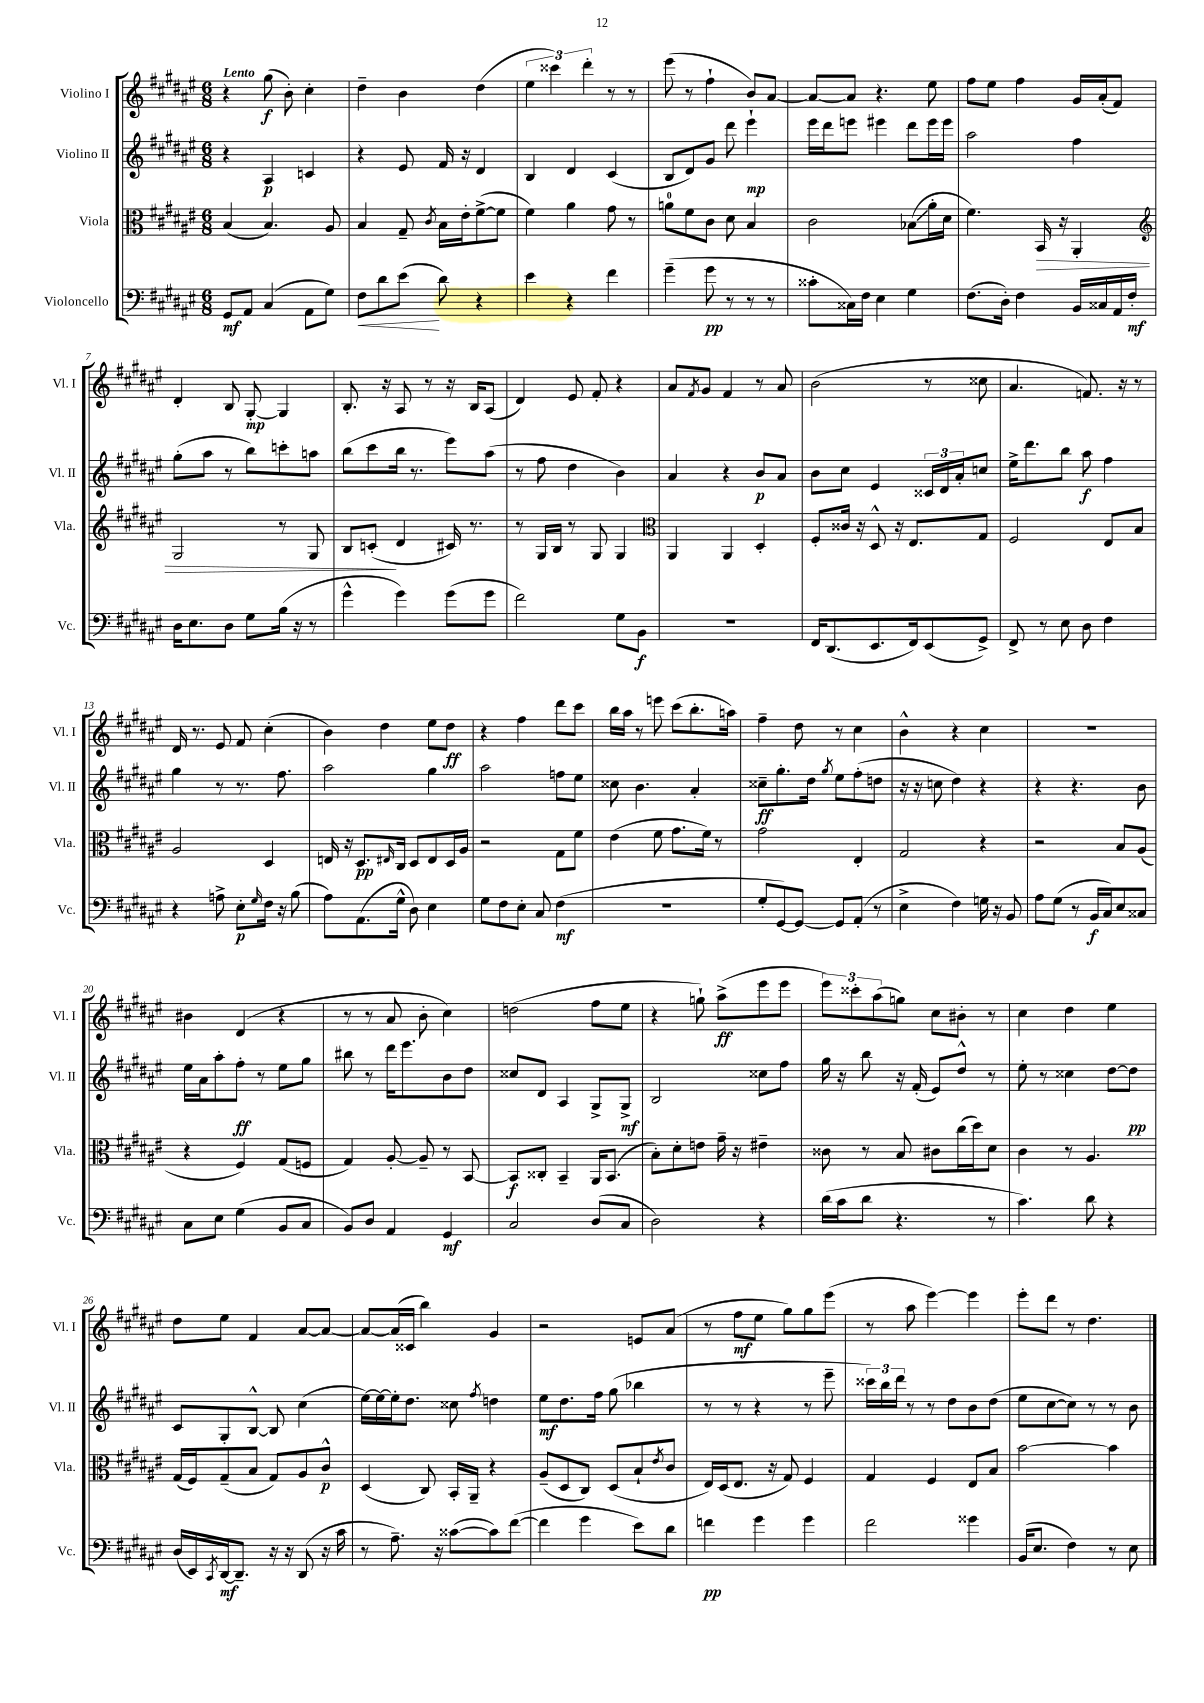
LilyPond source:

<<
\new StaffGroup <<
\new Staff = "s0" \with { instrumentName = "Violino I" shortInstrumentName = "Vl. I" } {
    \clef treble \key fis \major \numericTimeSignature \time 6/8 \tempo "Lento"
    r4 gis''8\f( b'8-.) cis''4-. |
    dis''4-- b'4 dis''4( |
    \tuplet 3/2 { eis''4 cisis'''4) dis'''4-. } r8 r8 |
    eis'''8( r8 fis''4-! b'8) ais'8~ |
    ais'8~ ais'8 r4. eis''8 |
    fis''8 eis''8 fis''4 gis'16 ais'16-.( fis'8) |
    dis'4-. b8 gis8~-.\mp gis4 |
    b8.-. r16 ais8 r8 r16 b16 ais8( |
    dis'4) eis'8 fis'8-. r4 |
    ais'8 \acciaccatura { fis'8 } gis'8 fis'4 r8 ais'8 |
    b'2( r8 cisis''8 |
    ais'4. f'8.) r16 r8 |
    dis'16 r8. eis'8 fis'8 cis''4-.( |
    b'4) dis''4 eis''8 dis''8\ff |
    r4 fis''4 dis'''8 cis'''8 |
    b''16 ais''16 r8 e'''8 cis'''8( b''8.-. a''16) |
    fis''4-- dis''8 r8 cis''4 |
    b'4-^ r4 cis''4 |
    R2. |
    bis'4 dis'4( r4 |
    r8 r8 ais'8 b'8-. cis''4) |
    d''2( fis''8 eis''8 |
    r4 g''8-!) ais''8->\ff( eis'''8 eis'''8 |
    \tuplet 3/2 { eis'''8) cisis'''8-. ais''8( } g''8) cis''8 bis'8-. r8 |
    cis''4 dis''4 eis''4 |
    dis''8 eis''8 fis'4 ais'8~ ais'8~ |
    ais'8~ ais'16( cisis'16 b''4) gis'4 |
    r2 e'8 ais'8( |
    r8 fis''8\mf eis''8 gis''8) gis''8 eis'''8( |
    r8 ais''8 eis'''4~) eis'''4 |
    eis'''8-. dis'''8 r8 dis''4. \bar "|." |
}
\new Staff = "s1" \with { instrumentName = "Violino II" shortInstrumentName = "Vl. II" } {
    \clef treble \key fis \major \numericTimeSignature \time 6/8
    r4 ais4\p c'4 |
    r4 eis'8 fis'16 r16 dis'4 |
    b4 dis'4 cis'4( |
    b8 dis'8) gis'8 dis'''8 eis'''4-!\mp |
    eis'''16 dis'''16 e'''8 eis'''4 dis'''8 eis'''16 eis'''16 |
    ais''2 fis''4 |
    gis''8-.( ais''8 r8 b''8) c'''8-. a''8 |
    b''8( cis'''8 b''16 r8. eis'''8) ais''8( |
    r8 fis''8 dis''4 b'4) |
    ais'4 r4 b'8\p ais'8 |
    b'8 cis''8 eis'4 \tuplet 3/2 { cisis'16 dis'16 ais'16-. } c''8 |
    eis''16-> dis'''8. b''8 ais''8\f fis''4 |
    gis''4 r8 r8. fis''8. |
    ais''2 gis''4 |
    ais''2 f''8 eis''8 |
    cisis''8 b'4. ais'4-. |
    cisis''8--\ff gis''8.-. dis''16 \acciaccatura { gis''8 } eis''8 fis''8-.( d''8 |
    r16 r16 c''8 dis''4) r4 |
    r4 r4. b'8 |
    eis''16 ais'16 ais''8-. fis''8-.\ff r8 eis''8 gis''8 |
    bis''8 r8 dis'''16 eis'''8. b'8 dis''8 |
    cisis''8 dis'8 ais4 gis8-> gis8->\mf |
    b2 cisis''8 fis''8 |
    gis''16 r16 b''8 r16 fis'16-.( eis'8) dis''8-^ r8 |
    eis''8-. r8 cisis''4 dis''8~ dis''8\pp |
    cis'8 gis8-. b8~-^ b8 cis''4( |
    eis''16~) eis''16~ eis''16-. dis''8. cisis''8 \acciaccatura { fis''8 } d''4 |
    eis''8\mf dis''8. fis''16 gis''8( bes''4 |
    r8 r8 r4 r8 eis'''8-- |
    \tuplet 3/2 { cisis'''16) b''16 dis'''16 } r8 r8 dis''8 b'8 dis''8( |
    eis''8 cis''8~ cis''8) r8 r8 b'8 \bar "|." |
}
\new Staff = "s2" \with { instrumentName = "Viola" shortInstrumentName = "Vla." } {
    \clef alto \key fis \major \numericTimeSignature \time 6/8
    b4( b4.) ais8 |
    b4 gis8-- \acciaccatura { cis'8 } b16 eis'16-. fis'8~->( fis'8 |
    fis'4) ais'4 gis'8 r8 |
    a'8-0 fis'8 cis'8 dis'8 b4 |
    cis'2 bes8\glissando( ais'16-. dis'16 |
    fis'4.) b,16\> r16 ais,4-. |
    \clef treble gis2 r8 gis8 |
    b8 c'8-.\!( dis'4 cis'16) r8. |
    r8 gis16 b16 r8 gis8 gis4 |
    \clef alto ais,4 ais,4 dis4-. |
    fis8-. cisis'16 r16 dis8-^ r16 eis8. gis8 |
    fis2 eis8 b8 |
    ais2 dis4 |
    e16 r16 dis8.\pp \grace { eis16 } cis16 dis8 eis8 dis16 ais16 |
    r2 gis8 fis'8 |
    eis'4( fis'8 gis'8. fis'16) r8 |
    gis'2 eis4-. |
    gis2 r4 |
    r2 b8 ais8( |
    r4 fis4) gis8( f8 |
    gis4) ais8~-. ais8-- r8 b,8~ |
    b,8\f cisis8-. b,4-- ais,16 b,8.( |
    b8-.) dis'8-. e'8 gis'16-- r16 eis'4-- |
    cisis'8 r8 b8 cis'8 cis''16( dis''16) dis'8 |
    cis'4 r8 ais4. |
    gis16( fis16) gis8--( b8 gis8) ais8 cis'8-^\p |
    dis4( cis8) b,16-. ais,16-- r4 |
    ais8--( dis8 cis8) dis8( b8-! \acciaccatura { eis'8 } cis'8 |
    eis16) dis16( eis8. r16 gis8) fis4 |
    gis4 fis4 eis8 b8 |
    b'2~ b'4 \bar "|." |
}
\new Staff = "s3" \with { instrumentName = "Violoncello" shortInstrumentName = "Vc." } {
    \clef bass \key fis \major \numericTimeSignature \time 6/8
    gis,8\mf ais,8 cis4( ais,8 gis8) |
    fis8\< dis'8 eis'8\!( dis'8) r4 |
    eis'4 r4 fis'4 |
    gis'4--( gis'8\pp r8 r8 r8 |
    cisis'8-. cisis16) fis16 eis4 gis4 |
    fis8.( dis16-.) fis4 b,16 cisis16 ais,16 fis16-.\mf |
    dis16 eis8. dis8 gis8 b16( r16 r8 |
    gis'4-^ gis'4) gis'8( gis'8 |
    fis'2) gis8 b,8\f |
    R2. |
    fis,16 dis,8.( eis,8. fis,16) eis,8( gis,8->) |
    fis,8-> r8 eis8 dis8 fis4 |
    r4 a8-> eis8-.\p \grace { gis16 } fis16 r16 b8( |
    ais8) ais,8.( gis16-^ dis8) eis4 |
    gis8 fis8 eis8-. cis8 fis4\mf( |
    R2. |
    gis8-. gis,8~) gis,8~ gis,8 ais,8-.( r8 |
    eis4-> fis4) g16 r16 b,8 |
    ais8 gis8( r8 b,16\f cis16) eis8 cisis8 |
    cis8 eis8 gis4( b,8 cis8 |
    b,8) dis8 ais,4 gis,4\mf |
    cis2 dis8( cis8 |
    dis2) r4 |
    dis'16( cis'16 dis'8 r4. r8 |
    cis'4.) dis'8 r4 |
    dis16( eis,16) \acciaccatura { cis,8 } dis,16~\mf dis,8.-- r16 r16 dis,8( r16 cis'16 |
    r8 ais8.--) r16 cisis'8~( cisis'8) fis'8~( |
    fis'4 gis'4 eis'8) dis'8 |
    f'4\pp gis'4 gis'4 |
    fis'2 gisis'4 |
    b,16( eis8. fis4) r8 eis8 \bar "|." |
}
>>
>>
